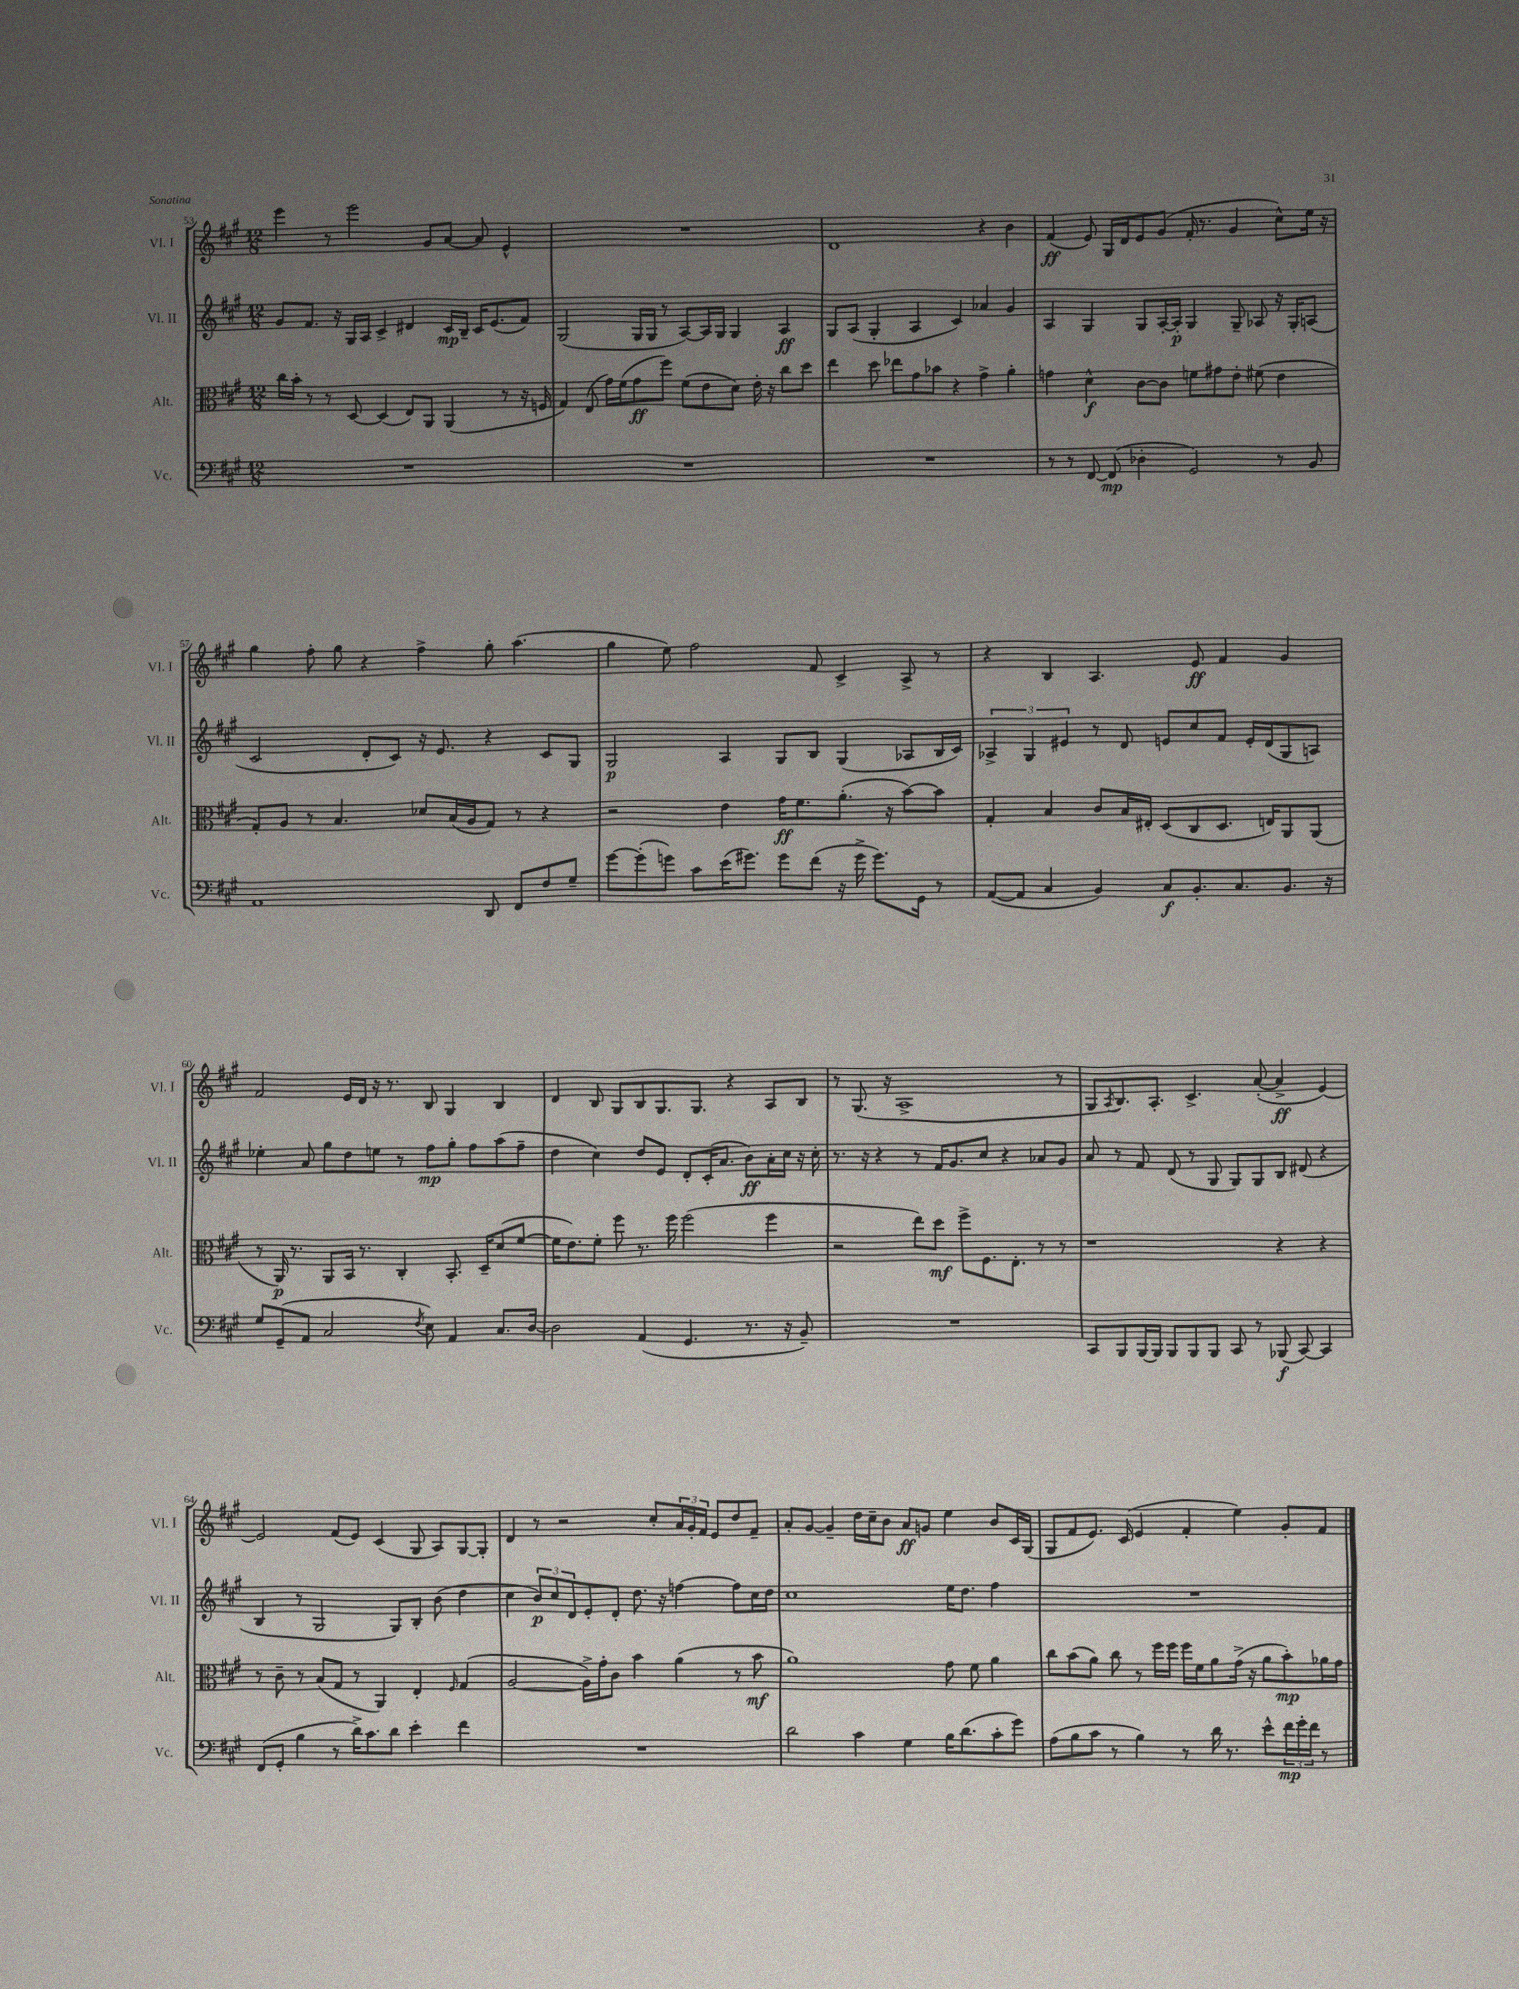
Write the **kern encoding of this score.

**kern	**dynam	**kern	**dynam	**kern	**dynam	**kern	**dynam
*part4	*part4	*part3	*part3	*part2	*part2	*part1	*part1
*staff4	*staff4	*staff3	*staff3	*staff2	*staff2	*staff1	*staff1
*I"Vc.	*	*I"Alt.	*	*I"Vl. II	*	*I"Vl. I	*
*I'Vc.	*	*I'Alt.	*	*I'Vl. II	*	*I'Vl. I	*
*clefF4	*	*clefC3	*	*clefG2	*	*clefG2	*
*k[f#c#g#]	*	*k[f#c#g#]	*	*k[f#c#g#]	*	*k[f#c#g#]	*
*M12/8	*	*M12/8	*	*M12/8	*	*M12/8	*
=53	=53	=53	=53	=53	=53	=53	=53
1.r	.	16cc#\LL	.	8g#/L	.	4eee\	.
.	.	16b'\JJ	.	.	.	.	.
.	.	8r	.	8.f#/J	.	.	.
.	.	8r	.	.	.	8r	.
.	.	.	.	16r	.	.	.
.	.	[8D/	.	16G#/LL	.	2eee\	.
.	.	.	.	16A/JJ	.	.	.
.	.	(4D/]	.	4c#^/	.	.	.
.	.	8E/L)	.	4d#X/	.	.	.
.	.	8AA/J	.	.	.	8g#/L	.
.	.	(4AA/	.	16c#/LL	mp	[8a/J	.
.	.	.	.	16B~/JJ	.	.	.
.	.	.	.	16c#/KL	.	8a/]	.
.	.	.	.	(8.e/	.	.	.
.	.	8r	.	.	.	4e^^/	.
.	.	16r	.	8f#/J)	.	.	.
.	.	16Fn/	.	.	.	.	.
=54	=54	=54	=54	=54	=54	=54	=54
1.r	.	4G#/)	.	(2G#/	.	1.r	.
.	.	(8E/	.	.	.	.	.
.	.	16g#\LL)	.	.	.	.	.
.	.	(16f#\J	.	.	.	.	.
.	.	8g#\	ff	16G#/LL	.	.	.
.	.	.	.	16G#/JJ	.	.	.
.	.	8ff#\J)	.	8r	.	.	.
.	.	(8f#\L	.	[8A/L)	.	.	.
.	.	8e\	.	16A/L]	.	.	.
.	.	.	.	16G#/JJ	.	.	.
.	.	8d\J)	.	4G#/	.	.	.
.	.	16e'\	.	.	.	.	.
.	.	16r	.	.	.	.	.
.	.	8cc#\L	.	4A/	ff	.	.
.	.	8dd\J	.	.	.	.	.
=55	=55	=55	=55	=55	=55	=55	=55
1.r	.	4ee\	.	8G#/L	.	1d	.
.	.	.	.	(8A/J	.	.	.
.	.	8dd\	.	4G#'/	.	.	.
.	.	8ee-X\L	.	.	.	.	.
.	.	8g#\	.	4A/	.	.	.
.	.	8b-X\J	.	.	.	.	.
.	.	4r	.	4c#/)	.	.	.
.	.	4g#^\	.	4a-X/	.	4r	.
.	.	4a'\	.	4g#/	.	4b\	.
=56	=56	=56	=56	=56	=56	=56	=56
8r	.	4gn\	.	4A/	.	(4f#/	ff
8r	.	.	.	.	.	.	.
[8FF#/	.	4d^^\	f	4G#/	.	8e/)	.
(8FF#/]	mp	.	.	.	.	16G#/LL	.
.	.	.	.	.	.	16d/J	.
4D-X'\	.	[8c#\L	.	8G#/L	.	8e/	.
.	.	8c#\J]	.	[16A'/L	.	(8g#/J	.
.	.	.	.	16A'/JJ]	p	.	.
2GG#/)	.	8fn\L	.	4G#/	.	16f#'/	.
.	.	.	.	.	.	8.r	.
.	.	8g#X\	.	.	.	.	.
.	.	8e'\J	.	8G#~/	.	4g#/	.
.	.	(8f#X\	.	8A-X/	.	.	.
8r	.	4e\	.	16r	.	8cc#^^\L)	.
.	.	.	.	16G#'/KL	.	.	.
8BB/	.	.	.	(8An/J	.	16ee\Jk	.
.	.	.	.	.	.	16r	.
!!LO:LB:g=z
=57	=57	=57	=57	=57	=57	=57	=57
1AA	.	8G#'/L)	.	2c#/	.	4gg#\	.
.	.	8A/J	.	.	.	.	.
.	.	8r	.	.	.	8ff#'\	.
.	.	4.B/	.	.	.	8gg#\	.
.	.	.	.	8d'/L	.	4r	.
.	.	.	.	8c#/J)	.	.	.
.	.	8d-X/L	.	16r	.	4ff#^\	.
.	.	.	.	8.e/	.	.	.
.	.	(16B/L	.	.	.	.	.
.	.	16A/J	.	.	.	.	.
8DD/	.	8G#/J)	.	4r	.	8gg#'\	.
8FF#/L	.	8r	.	.	.	(4.aa\	.
8F#/	.	4r	.	8c#/L	.	.	.
8G#~/J	.	.	.	8G#/J	.	.	.
=58	=58	=58	=58	=58	=58	=58	=58
[8g#\L	.	2r	.	2G#/	p	4gg#\	.
(8g#'\]	.	.	.	.	.	.	.
8gn\J)	.	.	.	.	.	8ee\)	.
8c#\L	.	.	.	.	.	2ff#\	.
(16e\K	.	4e\	.	4A/	.	.	.
8.g#X\J)	.	.	.	.	.	.	.
8g#\L	.	16g#\KL	ff	8G#/L	.	.	.
.	.	8.f#\	.	.	.	.	.
(8f#\J	.	.	.	8B/J	.	8f#/	.
16r	.	(8.a'\J	.	(4G#/	.	4c#^/	.
16g#^\	.	.	.	.	.	.	.
8.g#\L)	.	.	.	.	.	.	.
.	.	16r	.	.	.	.	.
.	.	[8b\L)	.	8A-X/L	.	8A^/	.
16GG#\Jk	.	.	.	.	.	.	.
8r	.	8b\J]	.	16B/L	.	8r	.
.	.	.	.	16c#/JJ)	.	.	.
=59	=59	=59	=59	=59	=59	=59	=59
([8AA/L	.	4G#'/	.	6A-X^/	.	4r	.
8AA/J]	.	.	.	.	.	.	.
.	.	.	.	6G#/	.	.	.
4C#/	.	4B/	.	.	.	4B/	.
.	.	.	.	6e#X/	.	.	.
4BB/)	.	8c#/L	.	8r	.	4.A/	.
.	.	16B/L	.	8d/	.	.	.
.	.	16E#X'/JJ	.	.	.	.	.
8C#/L	f	(8D/L	.	8en/L	.	.	.
8.BB'/	.	8C#/	.	8cc#/	.	8e/	ff
.	.	8.D/J	.	8f#/J	.	4f#/	.
8.C#/	.	.	.	.	.	.	.
.	.	.	.	16e'/LL	.	.	.
.	.	16En/KL)	.	(16d/J	.	.	.
8.BB/J	.	8AA/	.	8G#/	.	4g#/	.
.	.	(8AA/J	.	8An/J)	.	.	.
16r	.	.	.	.	.	.	.
!!LO:LB:g=z
=60	=60	=60	=60	=60	=60	=60	=60
8G#/L	.	8r	.	4ee-X'\	.	2f#/	.
(8GG#~/	.	16AA/)	p	.	.	.	.
.	.	8.r	.	.	.	.	.
8AA/J	.	.	.	8a/	.	.	.
2C#/	.	8AA/L	.	8gg#\L	.	.	.
.	.	16BB/Jk	.	8dd\	.	16e/LL	.
.	.	8.r	.	.	.	16d/JJ	.
.	.	.	.	8een\J	.	16r	.
.	.	.	.	.	.	8.r	.
.	.	4C#'/	.	8r	.	.	.
8qF#/	.	.	.	.	.	.	.
8E\)	.	.	.	8ff#\L	mp	8B/	.
4AA/	.	8.BB'/	.	8gg#'\J	.	4G#/	.
.	.	.	.	8ff#\L	.	.	.
.	.	16D~/KL	.	.	.	.	.
8.C#/L	.	(8d/	.	(8aa\	.	4B/	.
.	.	[8f#/J	.	8ff#~\J	.	.	.
[16D/Jk	.	.	.	.	.	.	.
=61	=61	=61	=61	=61	=61	=61	=61
2D\]	.	16f#\KL]	.	4dd\	.	4d/	.
.	.	8.e\)	.	.	.	.	.
.	.	8f#'\J	.	4cc#\)	.	8B/	.
.	.	8ff#\	.	.	.	8G#/L	.
(4AA/	.	8.r	.	8dd/L	.	8B/	.
.	.	.	.	8e/J	.	8.G#/	.
.	.	16ff#\	.	.	.	.	.
4.GG#/	.	(2ff#\	.	8d'/L	.	.	.
.	.	.	.	.	.	8.G#/J	.
.	.	.	.	(16c#'/K	.	.	.
.	.	.	.	8.a/J	.	.	.
.	.	.	.	.	.	4r	.
8.r	.	.	.	8b\L)	ff	.	.
.	.	4ff#\	.	16a'\L	.	8A/L	.
16r	.	.	.	16cc#\JJ	.	.	.
8BB~/)	.	.	.	16r	.	8B/J	.
.	.	.	.	16cc#'\	.	.	.
=62	=62	=62	=62	=62	=62	=62	=62
1.r	.	2r	.	8.r	.	8r	.
.	.	.	.	.	.	(8.G#/	.
.	.	.	.	16r	.	.	.
.	.	.	.	4r	.	.	.
.	.	.	.	.	.	16r	.
.	.	.	.	.	.	1A^	.
.	.	8ee\L)	.	8r	.	.	.
.	.	8dd\J	mf	16f#/KL	.	.	.
.	.	.	.	8.g#/	.	.	.
.	.	8ff#^\L	.	.	.	.	.
.	.	8.F#\	.	8cc#/J	.	.	.
.	.	.	.	4r	.	.	.
.	.	8.E'\J	.	.	.	.	.
.	.	8r	.	8a-X/L	.	.	.
.	.	8r	.	8g#/J	.	8r	.
=63	=63	=63	=63	=63	=63	=63	=63
8CC#/L	.	1r	.	8a/	.	8G#/L	.
.	.	.	.	.	.	8qA/	.
8BBB/	.	.	.	8r	.	8.B/)	.
[16BBB/L	.	.	.	8f#/	.	.	.
16BBB/JJ]	.	.	.	.	.	8.A'/J	.
8BBB/L	.	.	.	(8d/	.	.	.
8BBB/	.	.	.	8r	.	4.c#^/	.
8BBB/J	.	.	.	8G#/	.	.	.
8CC#/	.	.	.	8G#/L)	.	.	.
8r	.	.	.	8G#/	.	([8a'/	.
(8BBB-X/	f	4r	.	8B/J	.	4a^/]	ff
[8CC#/)	.	.	.	(8d#X/	.	.	.
4CC#/]	.	4r	.	4r	.	[4e/)	.
!!LO:LB:g=z
=64	=64	=64	=64	=64	=64	=64	=64
(8FF#/L	.	8r	.	4B/	.	2e/]	.
8GG#'/J	.	8c#~\	.	.	.	.	.
4B\	.	8r	.	8r	.	.	.
.	.	(8B/L	.	2G#/	.	.	.
8r	.	8G#/J	.	.	.	(8f#/L	.
16d^\KL)	.	8r	.	.	.	8e/J)	.
8.c#\	.	.	.	.	.	.	.
.	.	4AA/)	.	.	.	(4c#/	.
8d\J	.	.	.	8G#/L)	.	.	.
4e'\	.	4E'/	.	8B'/J	.	8G#/	.
.	.	.	.	(8b\	.	8A/L)	.
.	.	16qqF#/	.	.	.	.	.
4f#\	.	(4G#/	.	4dd\	.	[8G#/	.
.	.	.	.	.	.	8G#'/J]	.
=65	=65	=65	=65	=65	=65	=65	=65
1.r	.	[2A/	.	4cc#\	.	4d/	.
.	.	.	.	12b/L)	p	8r	.
.	.	.	.	12cc#/	.	.	.
.	.	.	.	.	.	2r	.
.	.	.	.	12d/	.	.	.
.	.	16A^\LL])	.	8e'/	.	.	.
.	.	16g#'\J	.	.	.	.	.
.	.	8c#\J	.	8d'/J	.	.	.
.	.	4b\	.	8.dd\	.	.	.
.	.	.	.	.	.	8cc#'/L	.
.	.	.	.	16r	.	.	.
.	.	(4a\	.	[4ffn\	.	24a/L	.
.	.	.	.	.	.	24g#'/	.
.	.	.	.	.	.	24f#/JJ	.
.	.	.	.	.	.	8e/L	.
.	.	8r	.	8ff\L]	.	8dd/	.
.	.	8b\	mf	16cc#\L	.	8f#~/J	.
.	.	.	.	16dd\JJ	.	.	.
=66	=66	=66	=66	=66	=66	=66	=66
2d\	.	1a)	.	1cc#	.	8a'/L	.
.	.	.	.	.	.	[8g#/J	.
.	.	.	.	.	.	4g#~/]	.
4c#\	.	.	.	.	.	16dd\LL	.
.	.	.	.	.	.	16cc#~\J	.
.	.	.	.	.	.	8b\J	.
4G#\	.	.	.	.	.	8a/L	ff
.	.	.	.	.	.	8gn/J	.
16B\KL	.	8g#\	.	16ee\KL	.	4ee\	.
(8.d\	.	.	.	8.dd\J	.	.	.
.	.	8f#\	.	.	.	.	.
8c#'\	.	4a\	.	4ff#\	.	8b/L	.
8g#\J)	.	.	.	.	.	16c#/L	.
.	.	.	.	.	.	(16G#/JJ	.
=67	=67	=67	=67	=67	=67	=67	=67
(8A\L	.	8cc#\L	.	1.r	.	8G#/L	.
8B\	.	(8b\	.	.	.	8f#/	.
8c#\J	.	8a\J)	.	.	.	8.e/J)	.
8r	.	8cc#\	.	.	.	.	.
.	.	.	.	.	.	(16c#/	.
4B\)	.	8r	.	.	.	4e/	.
.	.	16ff#\LL	.	.	.	.	.
.	.	16ff#\JJ	.	.	.	.	.
8r	.	16ff#\LL	.	.	.	4f#'/	.
.	.	16f#\J	.	.	.	.	.
16d\	.	8a\	.	.	.	.	.
8.r	.	.	.	.	.	.	.
.	.	(16g#^\Jk	.	.	.	4ee\)	.
.	.	16r	.	.	.	.	.
8e^^\L	.	8a\L	.	.	.	.	.
24f#\L	mp	8b'\)	mp	.	.	8g#'/L	.
24g#'\	.	.	.	.	.	.	.
24f#\JJ	.	.	.	.	.	.	.
8r	.	16a-X\L	.	.	.	8f#/J	.
.	.	16g#\JJ	.	.	.	.	.
==	==	==	==	==	==	==	==
*-	*-	*-	*-	*-	*-	*-	*-
